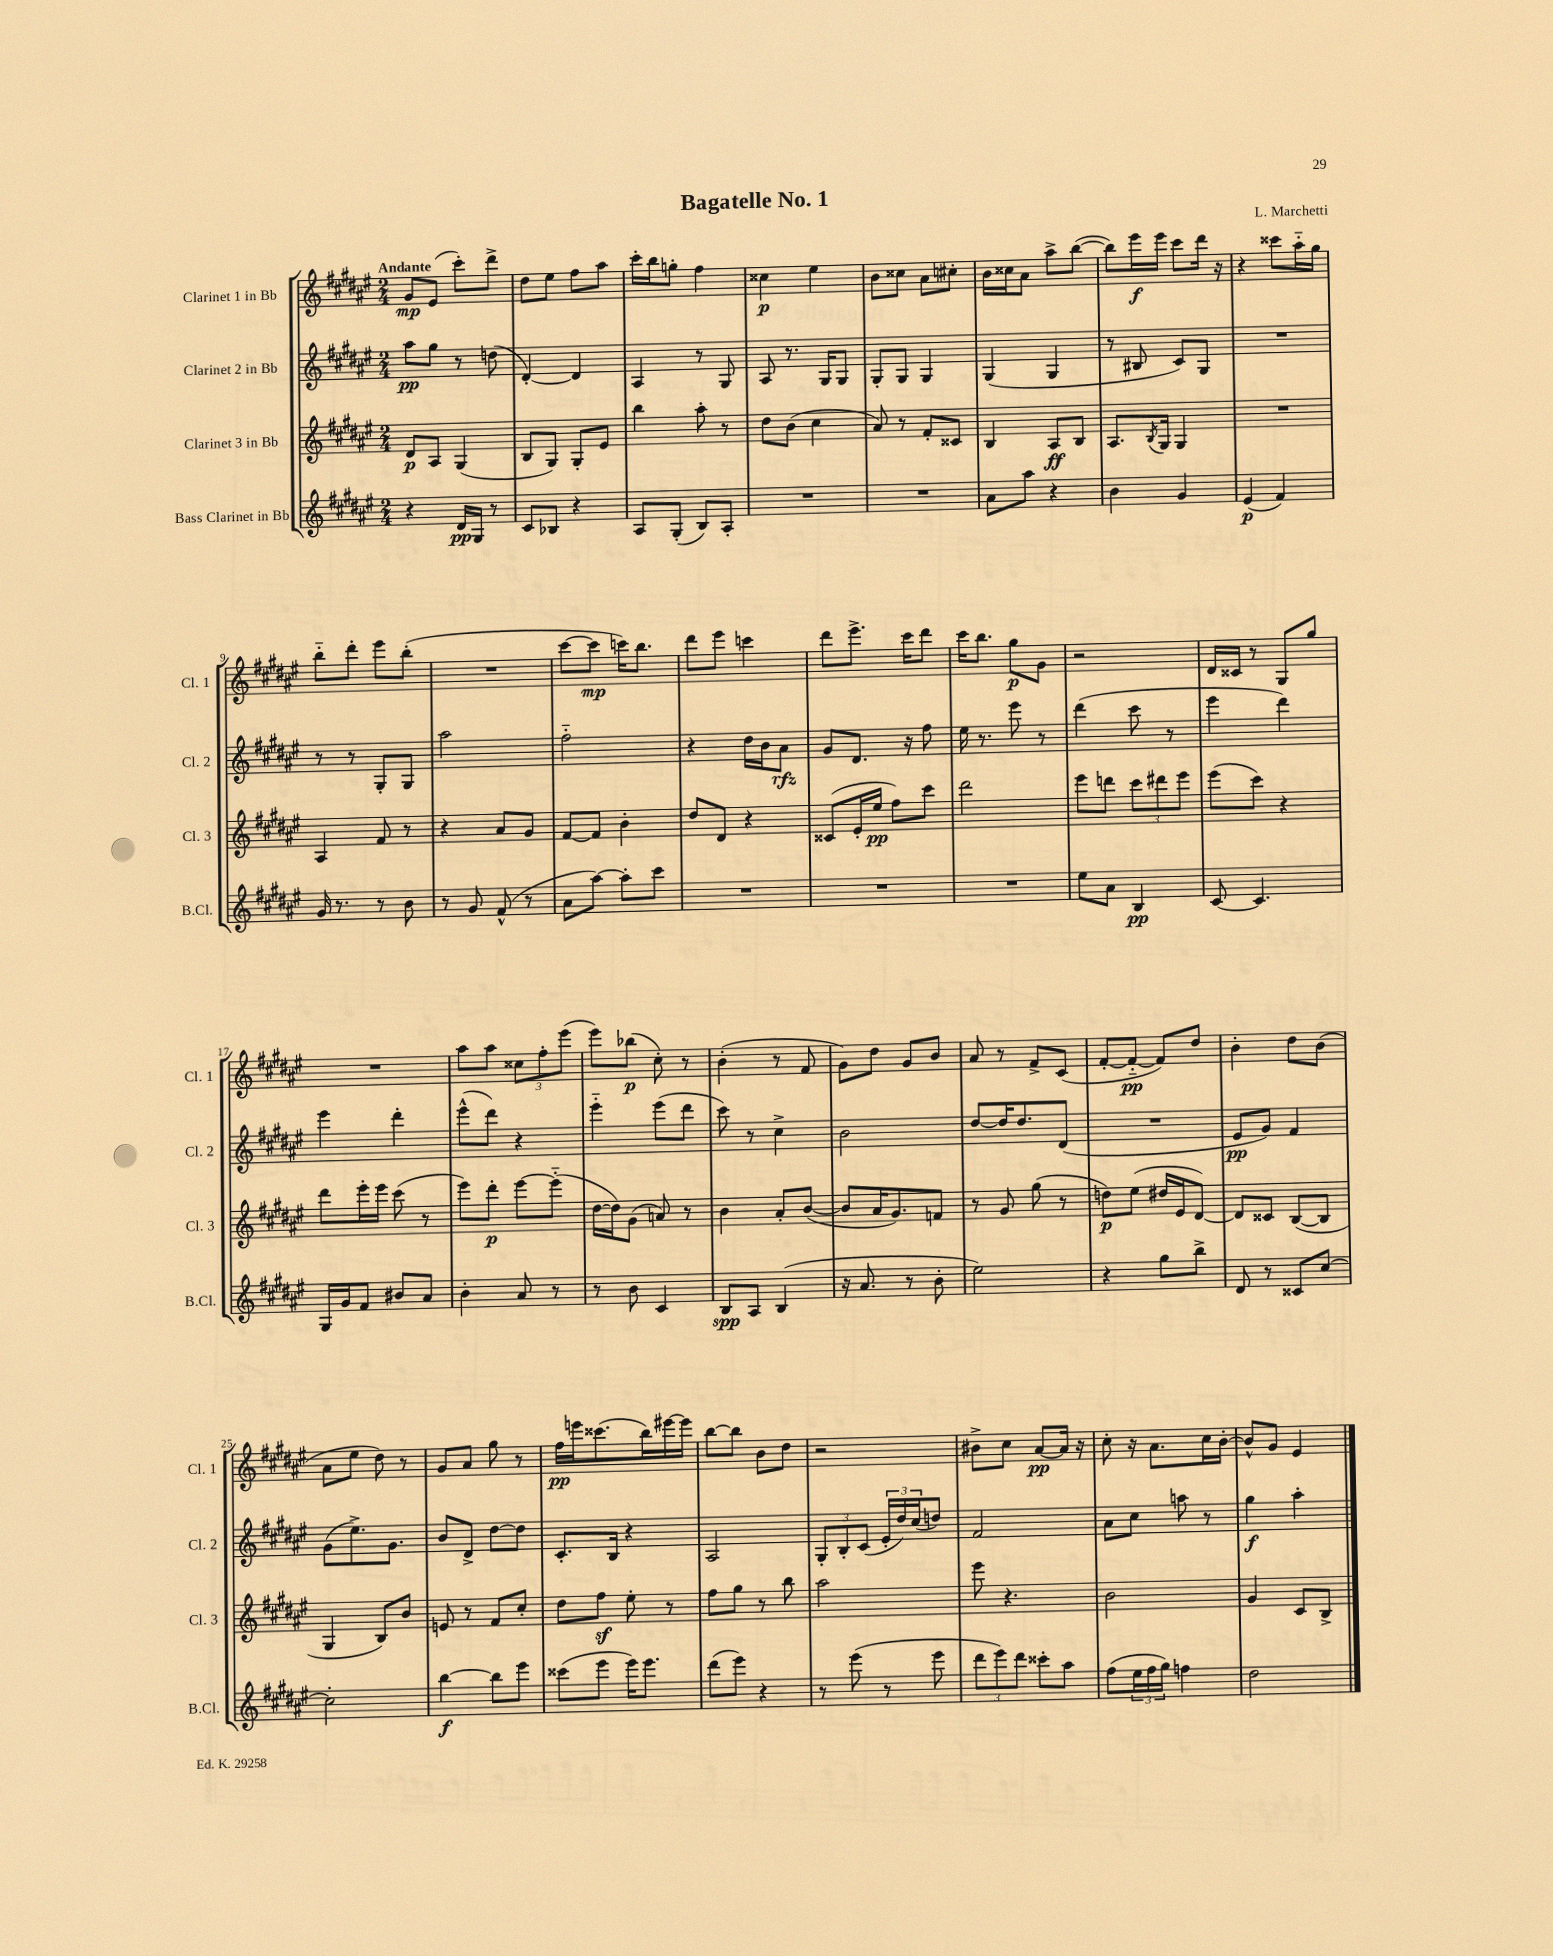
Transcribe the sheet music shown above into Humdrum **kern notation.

**kern	**kern	**kern	**kern
*staff4	*staff3	*staff2	*staff1
*clefG2	*clefG2	*clefG2	*clefG2
*k[f#c#g#d#a#e#]	*k[f#c#g#d#a#e#]	*k[f#c#g#d#a#e#]	*k[f#c#g#d#a#e#]
*M2/4	*M2/4	*M2/4	*M2/4
4r	8d#	8aa#	8g#
.	8A#	8gg#	(8e#
16d#	(4G#	8r	8ccc#')
16G#	.	.	.
8r	.	(8dd	8ddd#^
=	=	=	=
8c#	8B	[4d#')	8dd#
8B-	8G#)	.	8ee#
4r	8G#'	4d#]	8ff#
.	8e#	.	8aa#
=	=	=	=
8A#	4bb	4A#	16ccc#'
.	.	.	16bb
(8G#'	.	.	8gg'
8B)	8aa#'	8r	4ff#
8A#'	8r	8G#	.
=	=	=	=
2r	8dd#	8A#	4cc##
.	(8b	8.r	.
.	4cc#	.	4ee#
.	.	16G#	.
.	.	8G#	.
=	=	=	=
2r	8a#)	8G#'	8b
.	8r	8G#	8cc##
.	8f#'	4G#	8a#
.	8c##	.	8cc#'
=	=	=	=
8a#	4B	(4G#	16b
.	.	.	16cc##
8aa#	.	.	8a#
4r	8A#	4G#	8aa#^
.	8B	.	([8bb
=	=	=	=
4b	8.A#	8r	8bb])
.	.	8B#	16eee#
.	8qB	.	.
.	16G#	.	16eee#
4g#	4G#	8c#)	8ccc#
.	.	8G#	16ddd#
.	.	.	16r
=	=	=	=
(4e#	2r	2r	4r
4f#)	.	.	8ccc##
.	.	.	16aa#'~
.	.	.	16gg#
=	=	=	=
16g#	4A#	8r	8bb'~
8.r	.	.	.
.	.	8r	8ddd#'
8r	8f#	8G#'	8eee#
8b	8r	8G#	(8bb'
=	=	=	=
8r	4r	2aa#	2r
8g#	.	.	.
(8f#^^	8a#	.	.
8r	8g#	.	.
=	=	=	=
8a#	[8f#	2ff#'~	[8ccc#
[8aa#)	8f#]	.	8ccc#]
8aa#']	4b'	.	16ccc)
.	.	.	8.bb
8ccc#	.	.	.
=	=	=	=
2r	8dd#	4r	8ddd#
.	8d#	.	8eee#
.	4r	16dd#	4ccc
.	.	16b	.
.	.	8a#	.
=	=	=	=
2r	(8c##	8g#	8ddd#
.	16e#'	8.d#	8.eee#^
.	16ee#	.	.
.	8ff#)	.	.
.	.	16r	16ccc#
.	8ccc#	8ff#	8ddd#
=	=	=	=
2r	2ddd#	16ee#	16ccc#
.	.	8.r	8.bb
.	.	8eee#	8gg#
.	.	8r	8g#
=	=	=	=
8ee#	8eee#	(4ddd#	2r
8a#	8ddd	.	.
4B	12ccc#	8ccc#	.
.	12ddd#	.	.
.	.	8r	.
.	12eee#	.	.
=	=	=	=
[8c#	(8eee#	4eee#	16d#
.	.	.	16c##
4.c#]	8ccc#)	.	8r
.	4r	4ddd#)	8G#
.	.	.	8gg#
=	=	=	=
16G#	8ddd#	4eee#	2r
16g#	.	.	.
8f#	16eee#'	.	.
.	16eee#	.	.
8b#	(8ccc#	4ddd#'	.
8a#	8r	.	.
=	=	=	=
4b'	8eee#)	(8eee#^^	8aa#
.	8ddd#'	8ddd#)	8aa#
8a#	[8eee#	4r	12cc##
.	.	.	12ff#'
8r	(8eee#'~]	.	.
.	.	.	(12eee#
=	=	=	=
8r	[16dd#	4eee#'~	8eee#)
.	16dd#])	.	.
8b	(8g#	.	(8bb-
4c#	8a)	(8eee#	8cc#')
.	8r	8ddd#	8r
=	=	=	=
8B	4b	8ccc#)	(4b'
8A#	.	8r	.
(4B	8a#'	4cc#^	8r
.	([8b	.	8f#
=	=	=	=
16r	8b]	2b	8g#)
8.a#	.	.	.
.	16a#	.	8dd#
.	8.g#)	.	.
8r	.	.	8g#
8b'	8f	.	8b
=	=	=	=
2ee#)	8r	[8dd#	8a#
.	8g#	16dd#]	8r
.	.	8.dd#	.
.	(8gg#	.	8f#^
.	8r	(8d#	(8c#
=	=	=	=
4r	8dd)	2r	[8f#'
.	(8ee#	.	8f#'~_
8gg#	16dd#	.	8f#])
.	16e#	.	.
8bb^	[8d#)	.	8dd#
=	=	=	=
8d#	8d#]	8e#	4b'
8r	8c##	8g#)	.
8c##	([8B	4f#	8dd#
[8cc#	8B]	.	(8b
=	=	=	=
2cc#']	4G#	(8g#	8a#
.	.	8.ee#^)	8ee#
.	8B)	.	8dd#)
.	.	8.g#	.
.	8b	.	8r
=	=	=	=
[4bb	8e	8b	8g#
.	8r	8d#^	8a#
8bb]	8f#	[8dd#	8gg#
8eee#	8cc#'	8dd#]	8r
=	=	=	=
(8ccc##	8dd#	8.c#'	16ff#
.	.	.	16eee
8eee#	8ff#	.	(8.ccc##
.	.	16B	.
16eee#)	8ee#'	4r	.
8.eee#	.	.	16bb)
.	8r	.	[16eee#
.	.	.	16eee#]
=	=	=	=
(8ddd#	8ff#	2A#	[8bb
8eee#)	8gg#	.	8bb]
4r	8r	.	8b
.	8bb	.	8dd#
=	=	=	=
8r	2aa#	12G#'	2r
.	.	12B'	.
(8eee#	.	.	.
.	.	(12c#	.
8r	.	24e#'	.
.	.	24dd#)	.
.	.	(24cc#	.
8eee#	.	8dd)	.
=	=	=	=
12ddd#	8eee#	2f#	8b#^
12eee#)	.	.	.
.	4.r	.	8cc#
12ddd#	.	.	.
8ccc##'	.	.	[8a#
8aa#	.	.	16a#]
.	.	.	16r
=	=	=	=
(8ff#	2b	8a#	8cc#'
24ee#	.	8cc#	16r
24ff#	.	.	.
.	.	.	8.a#
24gg#)	.	.	.
4ff	.	8aa	.
.	.	8r	16cc#
.	.	.	[16b'
=	=	=	=
2dd#	4g#	4gg#	8b^^]
.	.	.	8g#
.	8c#	4aa#'	4e#
.	8B^	.	.
==	==	==	==
*-	*-	*-	*-
